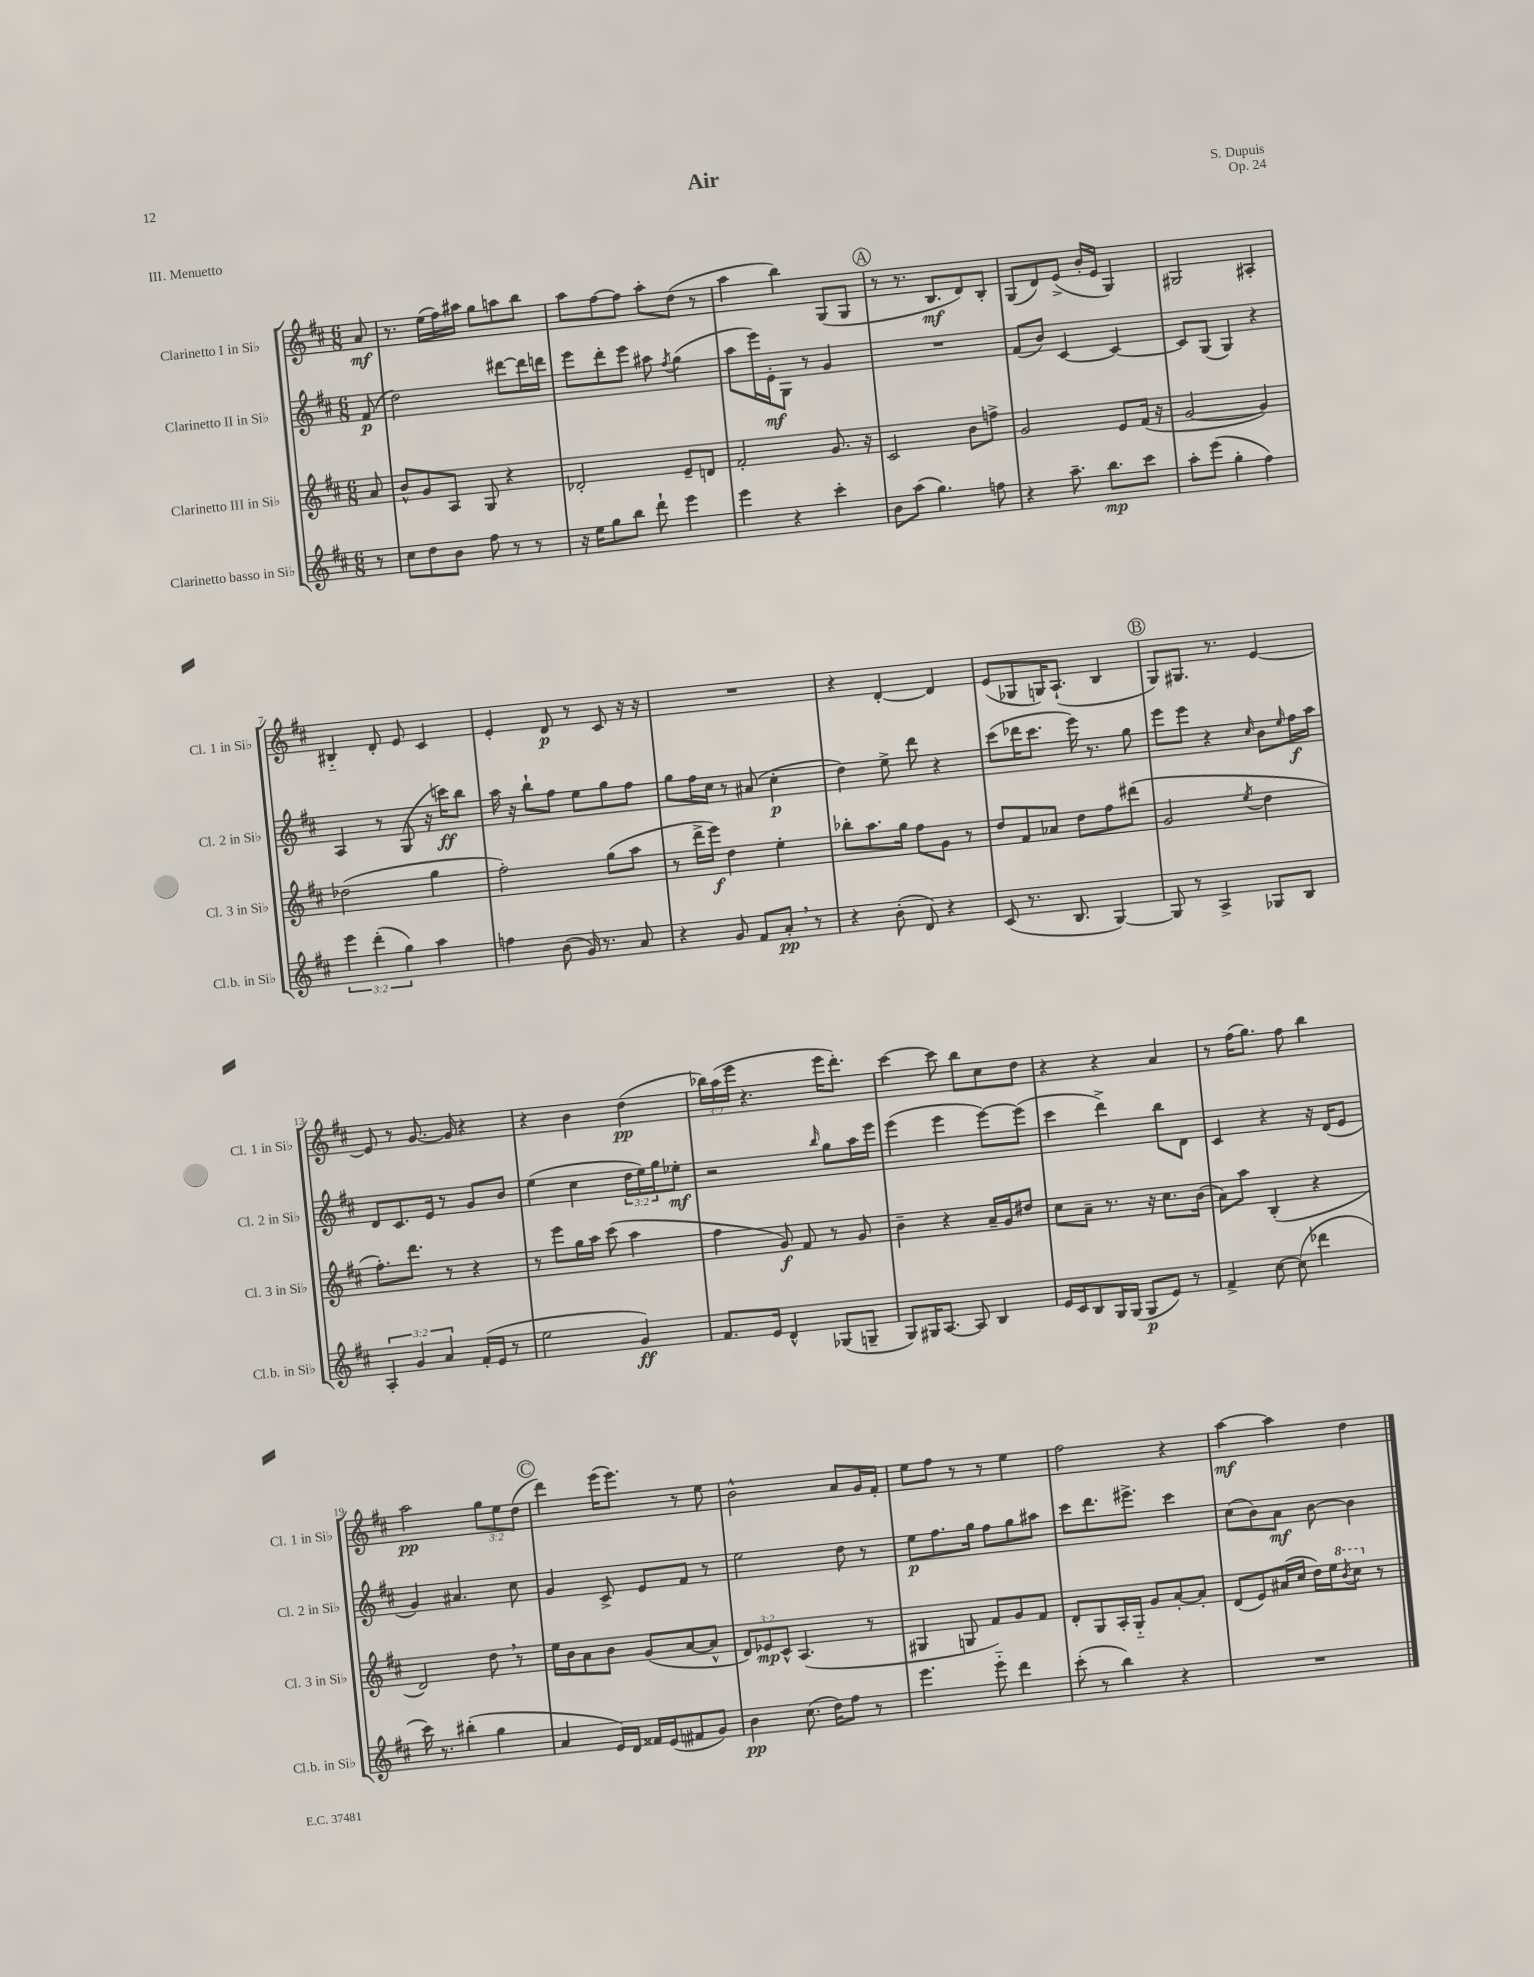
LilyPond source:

\header { title = "Air" composer = "S. Dupuis" opus = "Op. 24" piece = "III. Menuetto" }
<<
\new StaffGroup <<
\new Staff = "s0" \with { instrumentName = "Clarinetto I in Sib" shortInstrumentName = "Cl. 1 in Sib" } {
    \clef treble \key d \major \numericTimeSignature \time 6/8 \override Staff.TupletNumber.text = #tuplet-number::calc-fraction-text \partial 8
    a'8\mf |
    r8. e''16( fis''16) ais''16 g''8 a''8 b''8 |
    a''8 fis''8~ fis''8 a''8-. d''8( r8 |
    a''4 b''4) g8( g8 |
    \mark \markup { \circle "A" } r8 r8. b8.\mf d'8) b8-. |
    g8( d'8) e'8->( b'16-. e'16 g4) |
    gis2 ais4-. |
    bis4-_ d'8-. e'8 cis'4 |
    e'4-. d'8\p r8 cis'8 r16 r16 |
    R2. |
    r4 d'4~-. d'4 |
    e'8( ges8 g16) a8.-!( b4 |
    \mark \markup { \circle "B" } g8) gis8. r8. e'4~ |
    e'8 r8 g'8.~ g'16 r4 |
    r4 b'4 d''4\pp( |
    \tuplet 3/2 { bes''16) a''16( e'''16 } r4. e'''16 d'''8.-.) |
    cis'''4~ cis'''8 b''8 cis''8 d''8 |
    r4 r4 a'4 |
    r8 fis''16( g''8.) fis''8 b''4 |
    a''2\pp \tuplet 3/2 { g''8 e''8 d''8( } |
    \mark \markup { \circle "C" } d'''4) e'''16( e'''8.) r8 e''8 |
    b'2-^ a'8 g'16 fis'16-. |
    e''8 fis''8 r8 r8 e''4 |
    fis''2 r4 |
    a''4~\mf a''4 d''4 \bar "|." |
}
\new Staff = "s1" \with { instrumentName = "Clarinetto II in Sib" shortInstrumentName = "Cl. 2 in Sib" } {
    \clef treble \key d \major \numericTimeSignature \time 6/8 \override Staff.TupletNumber.text = #tuplet-number::calc-fraction-text \partial 8
    fis'8\p( |
    d''2) dis'''8~ dis'''16 d'''16 |
    e'''8 d'''8-. e'''8 ais''8 \acciaccatura { fis''8 } g''4( |
    a''8 e'''16) e'16-.\mf g8 r8 g'4 |
    \mark \markup { \circle "A" } R2. |
    fis'8( b'8) cis'4~ cis'4~ |
    cis'8 g8( g4) r4 |
    a4 r8 g8( r16 c'''16\ff) b''8 |
    a''16 r16 b''8-! fis''8 e''8 g''8 fis''8 |
    g''8 fis''16 cis''16 r8 ais'8( cis''4-.\p |
    d''4) e''8-> d'''8 r4 |
    cis'''8( des'''16 cis'''8. e'''16) r8. g''8 |
    \mark \markup { \circle "B" } e'''8 e'''8 r4 \grace { cis''16 } b'8 \grace { e''16 } fis''16\f a''16 |
    d'8 cis'8. e'16 r8 g'8 b'8 |
    e''4( cis''4 \tuplet 3/2 { d''16 e''16) g''16 } ees''8-.\mf |
    r2 \grace { b''16 } g''8 a''16 e'''16 |
    e'''4( e'''4 e'''8~) e'''8( |
    cis'''4 d'''4->) b''8 d'8 |
    cis'4 r4 r16 d'16( e'8 |
    g'4) ais'4. cis''8 |
    \mark \markup { \circle "C" } g'4 cis'8-> e'8 fis'8 r8 |
    e''2 d''8 r8 |
    e''8\p fis''8. g''16 fis''8 g''8 ais''8 |
    cis'''8 d'''8. eis'''8.-> cis'''4 |
    cis''8( b'8) a'8\mf b'8~ b'4 \bar "|." |
}
\new Staff = "s2" \with { instrumentName = "Clarinetto III in Sib" shortInstrumentName = "Cl. 3 in Sib" } {
    \clef treble \key d \major \numericTimeSignature \time 6/8 \override Staff.TupletNumber.text = #tuplet-number::calc-fraction-text \partial 8
    a'8 |
    b'8-^ g'8 a8 g8 r4 |
    des'2-. e'8-- d'8 |
    fis'2-. g'8. r16 |
    \mark \markup { \circle "A" } cis'2 b'8 f''8-> |
    g'2 e'8 fis'16( r16 |
    g'2~ g'4) |
    des''2( g''4 |
    fis''2-.) g''8( a''8 |
    r8 d'''16-> e'''16\f) d''4 e''4-. |
    bes''8-. a''8. g''16 fis''8 g'8 r8 |
    d''8 fis'8 aes'8 d''8 fis''8 dis'''8( |
    \mark \markup { \circle "B" } g'2 \acciaccatura { e''8 } d''4 |
    fis''8.-.) d'''8. r8 r4 |
    r8 e'''8 g''16 a''16 cis'''8( a''4 |
    fis''4 g'8\f) fis'8 r8 g'8 |
    b'4-- r4 a'16-- g'16 dis''8 |
    cis''8 a'8-- r8. r16 cis''8. b'16( |
    a'8) a''8 b4-.( r4 |
    d'2) d''8 \breathe r8 |
    \mark \markup { \circle "C" } e''16 b'16 a'8 b'8 g'8( a'8~ a'8-^ |
    \tuplet 3/2 { d'8) ees'8\mp cis'8-^ } a4.( r8 |
    gis4 g8 fis'8) g'8 fis'8 |
    d'8-. g8 a16-. g16-_ g'8 a'8~-. a'8-. |
    d'8( e'8) ais'16( cis''16 d''16) e''16 \ottava #1 \acciaccatura { b''8 } cis'''8 \ottava #0 r8 \bar "|." |
}
\new Staff = "s3" \with { instrumentName = "Clarinetto basso in Sib" shortInstrumentName = "Cl.b. in Sib" } {
    \clef treble \key d \major \numericTimeSignature \time 6/8 \override Staff.TupletNumber.text = #tuplet-number::calc-fraction-text \partial 8
    r8 |
    cis''8 d''8 b'8 fis''8 r8 r8 |
    r16 e''16 g''8 b''8 d'''8-! e'''4 |
    e'''4 r4 cis'''4-. |
    \mark \markup { \circle "A" } b'8 a''8( g''4.) f''8 |
    r4 a''8.-- b''8.\mp cis'''8 |
    a''8-. e'''8( g''4-. fis''4) |
    \tuplet 3/2 { e'''4 d'''4-.( g''4) } a''4 |
    f''4 b'8( g'16) r8. a'8 |
    r4 g'8 fis'8 a'8-.\pp \breathe r8 |
    r4 b'8-.( d'8) r4 |
    cis'8( r8. b8. g4~) |
    \mark \markup { \circle "B" } g8 r8 a4-> ges8 b8 |
    \tuplet 3/2 { a4-. g'4 a'4 } fis'16-.( e'16 r8 |
    e''2 g'4\ff) |
    fis'8. e'16 d'4-^ ges8( g8-- |
    g8) gis16 a8.~ a8 b4 |
    e'16 cis'16 b8 g16 g16( g8\p e'8) r8 |
    fis'4-> cis''8~ cis''8( des'''4 |
    cis'''16) r8. bis''4-.( g''4 |
    \mark \markup { \circle "C" } a'4 e'16) d'16 fisis'16 e'16( fis'8 g'8) |
    b'4\pp cis''8.( d''16) fis''8 r8 |
    e'''4. e'''8-_ d'''4 |
    cis'''8-.( r8 b''4) r4 |
    R2. \bar "|." |
}
>>
>>
